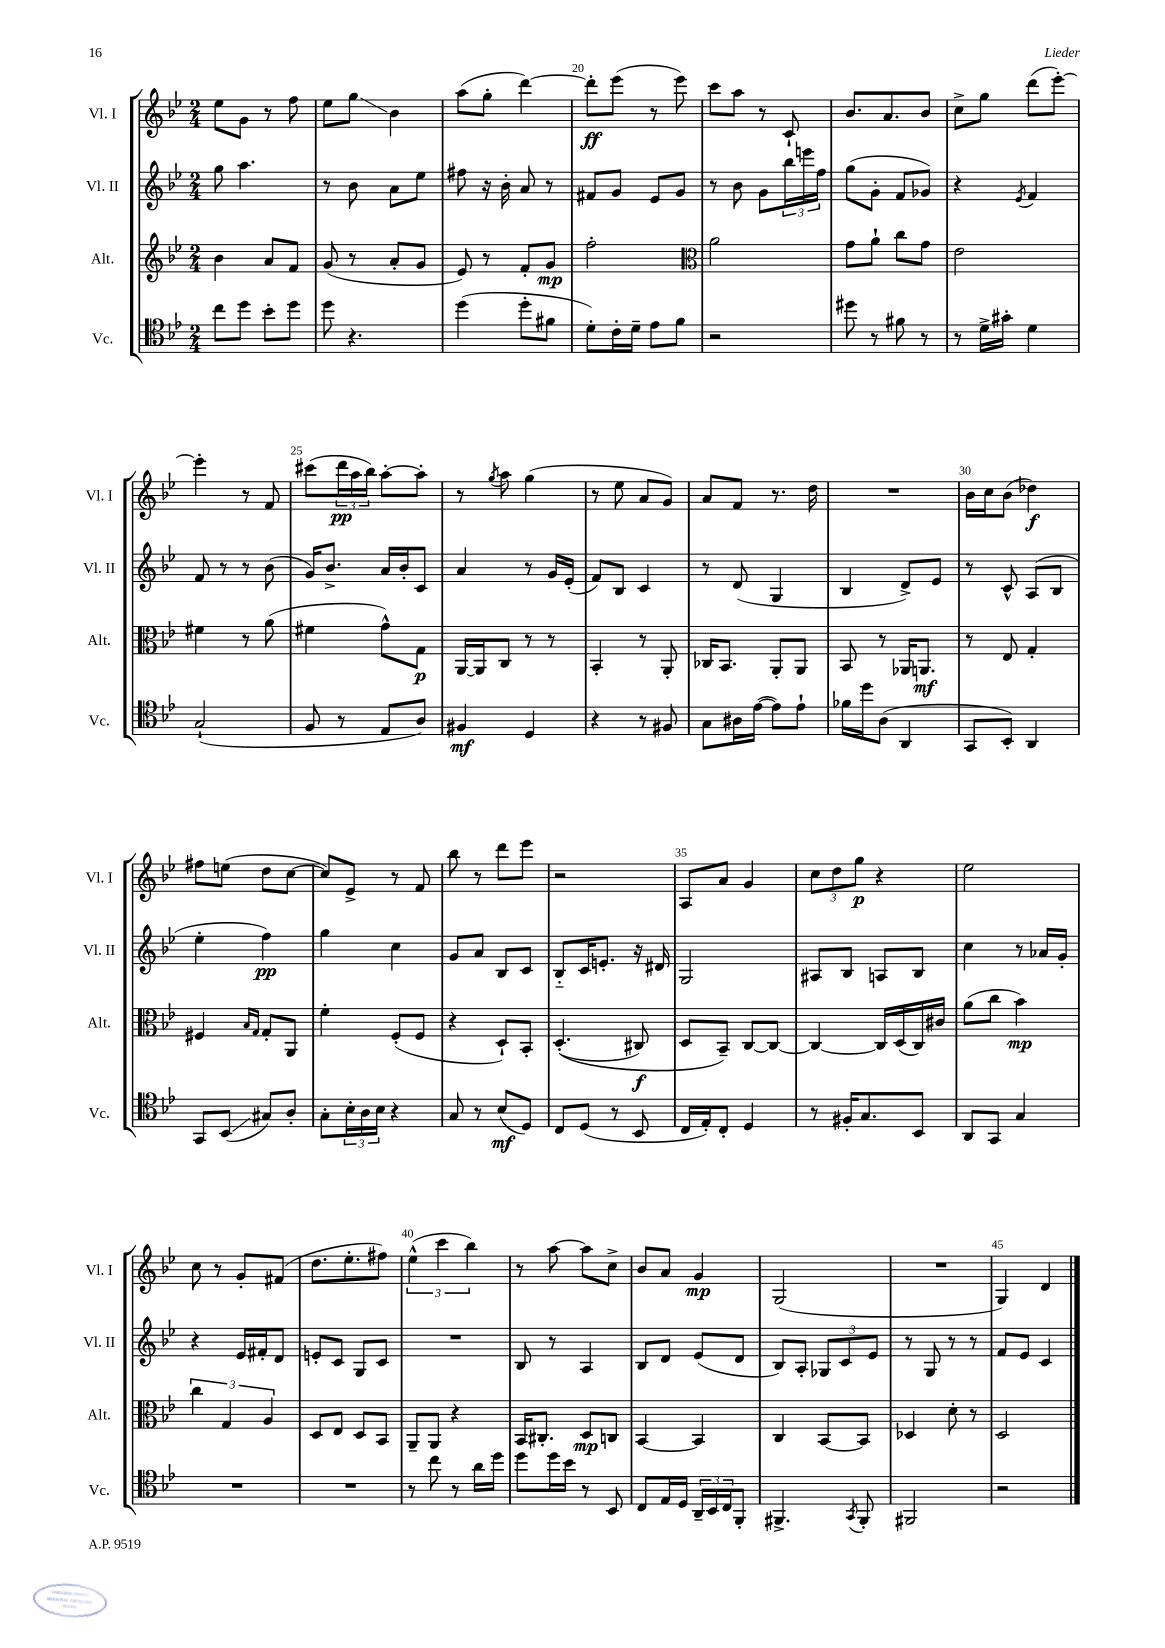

**kern	**kern	**kern	**kern
*staff4	*staff3	*staff2	*staff1
*clefC4	*clefG2	*clefG2	*clefG2
*k[b-e-]	*k[b-e-]	*k[b-e-]	*k[b-e-]
*M2/4	*M2/4	*M2/4	*M2/4
8cc\L	4b-\	8gg\	8ee-\L
8dd\J	.	4.aa\	8g\J
8b-'\L	8a/L	.	8r
8dd\J	8f/J	.	8ff\
=	=	=	=
8dd\	(8g/	8r	8ee-\L
4.r	8r	8b-\	8gg\J
.	8a'/L	8a\L	4b-\
.	8g/J	8ee-\J	.
=	=	=	=
(4dd\	8e-/)	8ff#\	(8aa\L
.	8r	16r	8gg'\J
.	.	16b-'\	.
8dd'\L	8f'/L	8a/	[4ddd\)
8f#\J	8g/J	8r	.
=	=	=	=
8d'\L)	2ff'\	8f#/L	8ddd'\]L
16c'\L	.	8g/J	(8eee-\J
16d~\JJ	.	.	.
8e-\L	.	8e-/L	8r
8f\J	.	8g/J	8eee-\)
=	=	=	=
*	*clefC3	*	*
2r	2a\	8r	8ccc\L
.	.	8b-\	8aa\J
.	.	8g\L	8r
.	.	24bb-\L	8c`/
.	.	24eee\	.
.	.	24ff\JJ	.
=	=	=	=
8dd#\	8g\L	(8gg\L	8.b-/L
8r	8a`\J	8g'\J	.
.	.	.	8.a/
8f#\	8cc\L	8f/L	.
8r	8g\J	8g-/J)	8b-/J
=	=	=	=
8r	2e-\	4r	8cc^\L
16d^\LL	.	.	8gg\J
16g#'\JJ	.	.	.
.	.	8qe-/	.
4d\	.	4f/	(8ddd\L
.	.	.	[8eee-'\J)
=	=	=	=
(2G`/	4f#\	8f/	4eee-'\]
.	.	8r	.
.	8r	8r	8r
.	(8a\	(8b-\	8f/
=	=	=	=
8F/	4f#\	16g/LK)	(8ccc#\L
.	.	8.b-^/J	.
8r	.	.	24ddd\L
.	.	.	24aa\
.	.	.	24bb-\JJ)
8E-/L	8g^^\L)	16a/LL	[8aa'\L
.	.	16b-'/J	.
8A/J)	8G\J	8c/J	8aa'\]J
=	=	=	=
4F#/	[16AA/LL	4a/	8r
.	16AA/]J	.	.
.	.	.	8qgg/
.	8C/J	.	8aa\
4D/	8r	8r	(4gg\
.	8r	16g/LL	.
.	.	(16e-'/JJ	.
=	=	=	=
4r	4BB-'/	8f/L)	8r
.	.	8B-/J	8ee-\
8r	8r	4c/	8a/L
8F#/	8AA'/	.	8g/J)
=	=	=	=
8G\L	16C-/LK	8r	8a/L
.	8.BB-/J	.	.
16A#\L	.	(8d/	8f/J
([16e-\JJ	.	.	.
8e-\]L)	8AA'/L	4G/	8.r
8e-`\J	8AA/J	.	.
.	.	.	16dd\
=	=	=	=
16f-\LL	8BB-/	4B-/	2r
16dd\J	.	.	.
(8A\J	8r	.	.
4AA/	16AA-/LK	8d^/L)	.
.	8.AA/J	.	.
.	.	8e-/J	.
=	=	=	=
8GG/L	8r	8r	16b-\LL
.	.	.	16cc\J
8BB-'/J)	8E-/	8c^^/	(8b-\J
4AA/	4G'/	(8A/L	4dd-\)
.	.	8B-/J	.
=	=	=	=
8GG/L	4F#/	4ee-'\	8ff#\L
(8BB-/J	.	.	(8ee\J
.	16qqB-/LL	.	.
.	16qqG/JJ	.	.
8G#/L)	8G'/L	4ff\)	8dd\L
8A'/J	8AA/J	.	[8cc\J
=	=	=	=
8G'\L	4f'\	4gg\	8cc/]L)
24B-'\L	.	.	8e-^/J
24A\	.	.	.
24B-\JJ	.	.	.
4r	(8F'/L	4cc\	8r
.	8F/J	.	8f/
=	=	=	=
8G/	4r	8g/L	8bb-\
8r	.	8a/J	8r
(8B-/L	8D`/L)	8B-/L	8ddd\L
8D/J)	8BB-'/J	8c/J	8eee-\J
=	=	=	=
8C/L	&((4.D'/	8B-'~/L	2r
(8D/J	.	16c/K	.
.	.	8.e'/J	.
8r	.	.	.
8BB-/	8C#/)	16r	.
.	.	16d#/	.
=	=	=	=
16C/LL	8D/L	2G/	8A/L
16E-'/J)	.	.	.
8C'/J	8BB-~/J&)	.	8a/J
4D/	[8C/L	.	4g/
.	8C/_J	.	.
=	=	=	=
8r	4C/_	8A#/L	12cc\L
.	.	.	12dd\
16F#'/LK	.	8B-/J	.
.	.	.	12gg\J
8.G/	.	.	.
.	16C/]LL	8A/L	4r
.	(16D/	.	.
8BB-/J	16C/)	8B-/J	.
.	16c#/JJ	.	.
=	=	=	=
8AA/L	(8a\L	4cc\	2ee-\
8GG/J	8cc\J	.	.
4G/	4b-\)	8r	.
.	.	16a-/LL	.
.	.	16g'/JJ	.
=	=	=	=
2r	6cc\	4r	8cc\
.	.	.	8r
.	6G/	.	.
.	.	16e-/LL	8g'/L
.	.	16f#'/J	.
.	6A/	.	.
.	.	8d/J	(8f#/J
=	=	=	=
2r	8D/L	8e'/L	8.dd\L
.	8E-/J	8c/J	.
.	.	.	8.ee-'\
.	8D/L	8G/L	.
.	8BB-/J	8c/J	8ff#\J)
=	=	=	=
8r	8AA~/L	2r	(6ee-^^\
8cc\	8AA/J	.	.
.	.	.	6ccc\
8r	4r	.	.
.	.	.	6bb-\)
16a\LL	.	.	.
16dd\JJ	.	.	.
=	=	=	=
8dd\L	16BB-/LK	8B-/	8r
.	8.C#'/J	.	.
16dd\L	.	8r	[8aa\
16b-\JJ	.	.	.
8r	8D/L	4A/	8aa\]L
8BB-/	8C/J	.	8cc^\J
=	=	=	=
8C/L	[4BB-/	8B-/L	8b-/L
16E-/L	.	8d/J	8a/J
16D/JJ	.	.	.
24AA~/LL	4BB-/]	(8e-/L	4g/
24BB-/	.	.	.
24C/J	.	.	.
8FF'/J	.	8d/J	.
=	=	=	=
4.FF#^/	4C/	8B-/L)	(2G/
.	.	8A'/J	.
.	[8BB-/L	12G-/L	.
.	.	12c/	.
8qGG/	.	.	.
8FF#'/	8BB-/]J	.	.
.	.	12e-/J	.
=	=	=	=
2FF#/	4D-/	8r	2r
.	.	8G/	.
.	8d'\	8r	.
.	8r	8r	.
=	=	=	=
2r	2D/	8f/L	4G/)
.	.	8e-/J	.
.	.	4c/	4d/
==	==	==	==
*-	*-	*-	*-
